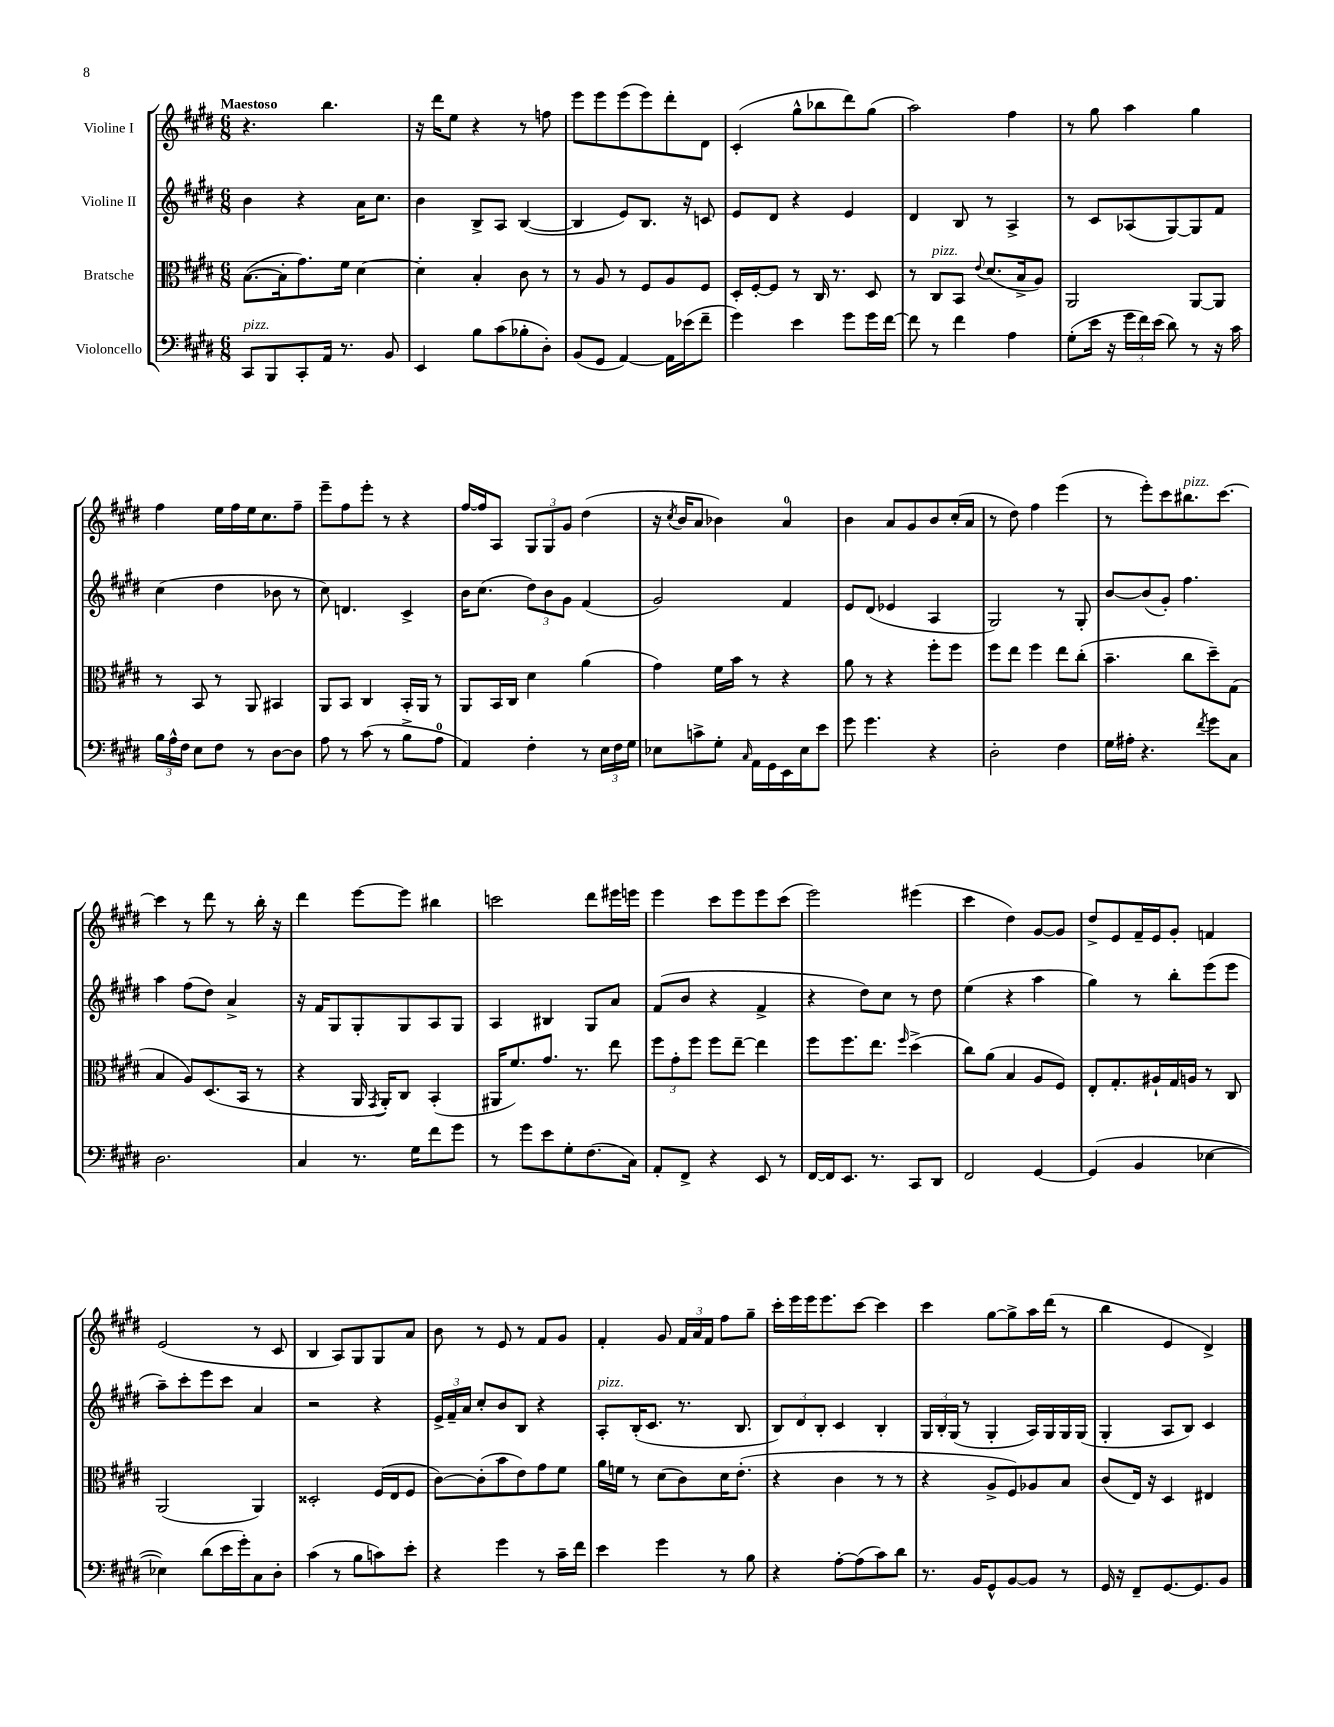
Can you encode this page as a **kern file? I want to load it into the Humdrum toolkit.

**kern	**kern	**kern	**kern
*staff4	*staff3	*staff2	*staff1
*clefF4	*clefC3	*clefG2	*clefG2
*k[f#c#g#d#]	*k[f#c#g#d#]	*k[f#c#g#d#]	*k[f#c#g#d#]
*M6/8	*M6/8	*M6/8	*M6/8
8CC#	([8.B	4b	4.r
8BBB	.	.	.
.	16B']	.	.
8CC#'	8.g#)	4r	.
16AA	.	.	4.bb
8.r	16f#	.	.
.	[4d#	16a	.
.	.	8.cc#	.
8BB	.	.	.
=	=	=	=
4EE	4d#']	4b	16r
.	.	.	16ddd#
.	.	.	8ee
8B	4B'	8B^	4r
(8c#	.	8A	.
8B-'	8c#	([4B	8r
8D#')	8r	.	8ff
=	=	=	=
(8BB	8r	4B]	8eee
8GG#	8A	.	8eee
[4AA)	8r	8e)	(8eee
.	8F#	8.B	8eee)
16AA]	8A	.	8ddd#'
(16e-	.	16r	.
8f#~	8F#	8c	8d#
=	=	=	=
4g#)	16D#'	8e	(4c#'
.	[16F#'	.	.
.	8F#]	8d#	.
4e	8r	4r	8gg#^^
.	16C#	.	8bb-
.	8.r	.	.
8g#	.	4e	8ddd#)
16g#	8D#	.	(8gg#
[16f#	.	.	.
=	=	=	=
8f#]	8r	4d#	2aa)
8r	8C#	.	.
4f#	8BB	8B	.
.	8qqe	.	.
.	(8.d#	8r	.
4A	.	4A^	4ff#
.	16B^	.	.
.	8A)	.	.
=	=	=	=
(8G#'	2AA	8r	8r
16e	.	8c#	8gg#
16r	.	.	.
24g#	.	(8A-	4aa
24f#)	.	.	.
(24e	.	.	.
8d#)	.	[8G#)	.
8r	[8AA	8G#]	4gg#
16r	8AA]	8f#	.
16c#	.	.	.
=	=	=	=
24B	8r	(4cc#	4ff#
24A^^	.	.	.
24F#	.	.	.
8E	8BB	.	.
8F#	8r	4dd#	16ee
.	.	.	16ff#
8r	8AA	.	16ee
.	.	.	8.cc#
[8D#	4BB#	8b-	.
8D#]	.	8r	8ff#~
=	=	=	=
8A	8AA	8cc#)	8eee~
8r	8BB	4.d	8ff#
(8c#	4C#	.	8eee'
8r	.	.	8r
8B^	16BB'	4c#^	4r
.	16AA	.	.
8A	8r	.	.
=	=	=	=
4AA)	8AA	16b	[16ff#
.	.	(8.cc#	16ff#]
.	16BB	.	8A
.	16C#	.	.
4F#'	4d#	12dd#)	12G#
.	.	12b	12G#
.	.	12g#	12g#
8r	(4a	(4f#	(4dd#
24E	.	.	.
24F#	.	.	.
24G#	.	.	.
=	=	=	=
8E-	4g#)	2g#)	16r
.	.	.	8qcc#
.	.	.	16b
8c^	.	.	8a
8G#'	16f#	.	4b-)
.	16b	.	.
16qqC#	.	.	.
16AA	8r	.	.
16GG#	.	.	.
16EE	4r	4f#	4a
16E-	.	.	.
8e	.	.	.
=	=	=	=
8g#	8a	8e	4b
4.g#	8r	(8d#	.
.	4r	4e-	8a
.	.	.	8g#
4r	8ff#'	4A	8b
.	8ff#	.	(16cc#'
.	.	.	16a
=	=	=	=
2D#'	8ff#	2G#)	8r
.	8ee	.	8dd#)
.	4ff#	.	4ff#
4F#	8ee	8r	(4eee
.	(8cc#'	8G#'	.
=	=	=	=
16G#	4.b~	[8b	8r
16A#'	.	.	.
4.r	.	(8b]	8eee')
.	.	8g#')	8ccc#
.	8cc#	4.ff#	8.bb#
8qf#	.	.	.
8g#	8dd#~)	.	.
.	.	.	[8.ccc#
8C#	(8G#	.	.
=	=	=	=
2.D#	4B	4aa	4ccc#]
.	8A)	(8ff#	8r
.	(8.D#	8dd#)	8ddd#
.	.	4a^	8r
.	16BB	.	.
.	8r	.	16bb'
.	.	.	16r
=	=	=	=
4C#	4r	16r	4ddd#
.	.	16f#	.
.	.	8G#	.
8.r	16AA	8G#'	[8eee
.	8qGG#	.	.
.	16AA')	.	.
.	8C#	8G#	8eee]
16G#	.	.	.
8f#	(4BB'	8A	4bb#
8g#	.	8G#	.
=	=	=	=
8r	16AA#	4A	2ccc
.	8.f#)	.	.
8g#	.	.	.
8e	8.g#	4B#	.
8G#'	.	.	.
.	8.r	.	.
(8.F#	.	8G#	8ddd#
.	8ee	8a	16eee#
16C#)	.	.	16eee
=	=	=	=
8AA'	12ff#	(8f#	4eee
.	12g#'	.	.
8FF#^	.	8b	.
.	12ff#	.	.
4r	8ff#	4r	8ccc#
.	[8ee~	.	8eee
8EE	4ee]	4f#^	8eee
8r	.	.	(8ccc#
=	=	=	=
[16FF#	8ff#	4r	2eee)
16FF#]	.	.	.
8.EE	8.ff#	.	.
.	.	8dd#)	.
8.r	8.ee	.	.
.	.	8cc#	.
.	16qqff#	.	.
8CC#	(4dd#^	8r	(4eee#
8DD#	.	8dd#	.
=	=	=	=
2FF#	8cc#)	(4ee	4ccc#
.	(8a	.	.
.	4B	4r	4dd#)
[4GG#	8A	4aa	[8g#
.	8F#)	.	8g#]
=	=	=	=
(4GG#]	8E'	4gg#)	8dd#^
.	8.G#'	.	8e
4BB	.	8r	16f#~
.	16A#`	.	16e
.	16G#	8bb'	8g#'
.	16A	.	.
[4E-	8r	(8eee	4f
.	8C#	8eee	.
=	=	=	=
4E-])	(2AA	8aa~)	(2e
.	.	8ccc#'	.
(8d#	.	8eee	.
16e	.	8ccc#	.
16g#')	.	.	.
8C#	4AA)	4a	8r
8D#'	.	.	8c#
=	=	=	=
(4c#	2D##'	2r	4B
8r	.	.	8A)
8B	.	.	8G#
8c)	(16F#	4r	8G#
.	16E	.	.
8e'	8F#	.	8a
=	=	=	=
4r	[8c#)	24e^	8b
.	.	24f#~	.
.	.	24a	.
.	(8c#']	8cc#'	8r
4g#	8b	8b	8e
.	8e)	8B	8r
8r	8g#	4r	8f#
16c#~	8f#	.	8g#
16f#	.	.	.
=	=	=	=
4e	16a	8A'	4f#'
.	16f	.	.
.	8r	(16B'	.
.	.	8.c#	.
4g#	(8d#	.	8g#
.	8c#)	8.r	24f#
.	.	.	24a
.	.	.	24f#
8r	16d#	.	8ff#
.	(8.e'	8.B	.
8B	.	.	8gg#~
=	=	=	=
4r	4r	12B)	16ccc#'
.	.	.	16eee
.	.	12d#	.
.	.	.	16eee
.	.	12B'	.
.	.	.	8.eee
[8A'	4c#	4c#	.
(8A]	.	.	[8ccc#
8c#)	8r	4B'	4ccc#]
8d#	8r	.	.
=	=	=	=
8.r	4r	24G#	4ccc#
.	.	24B'	.
.	.	(24G#	.
.	.	8r	.
16BB	.	.	.
8GG#^^	8A^	4G#'	[8gg#
[8BB	8F#)	.	8gg#^]
8BB]	8A-	16A)	16aa
.	.	16G#	(16ddd#
8r	8B	16G#	8r
.	.	(16G#	.
=	=	=	=
16GG#	(8c#	4G#'	4bb
16r	.	.	.
8FF#~	16E)	.	.
.	16r	.	.
[8.GG#	4D#	8A	4e
.	.	8B)	.
8.GG#]	.	.	.
.	4E#	4c#	4d#^)
8BB	.	.	.
==	==	==	==
*-	*-	*-	*-
